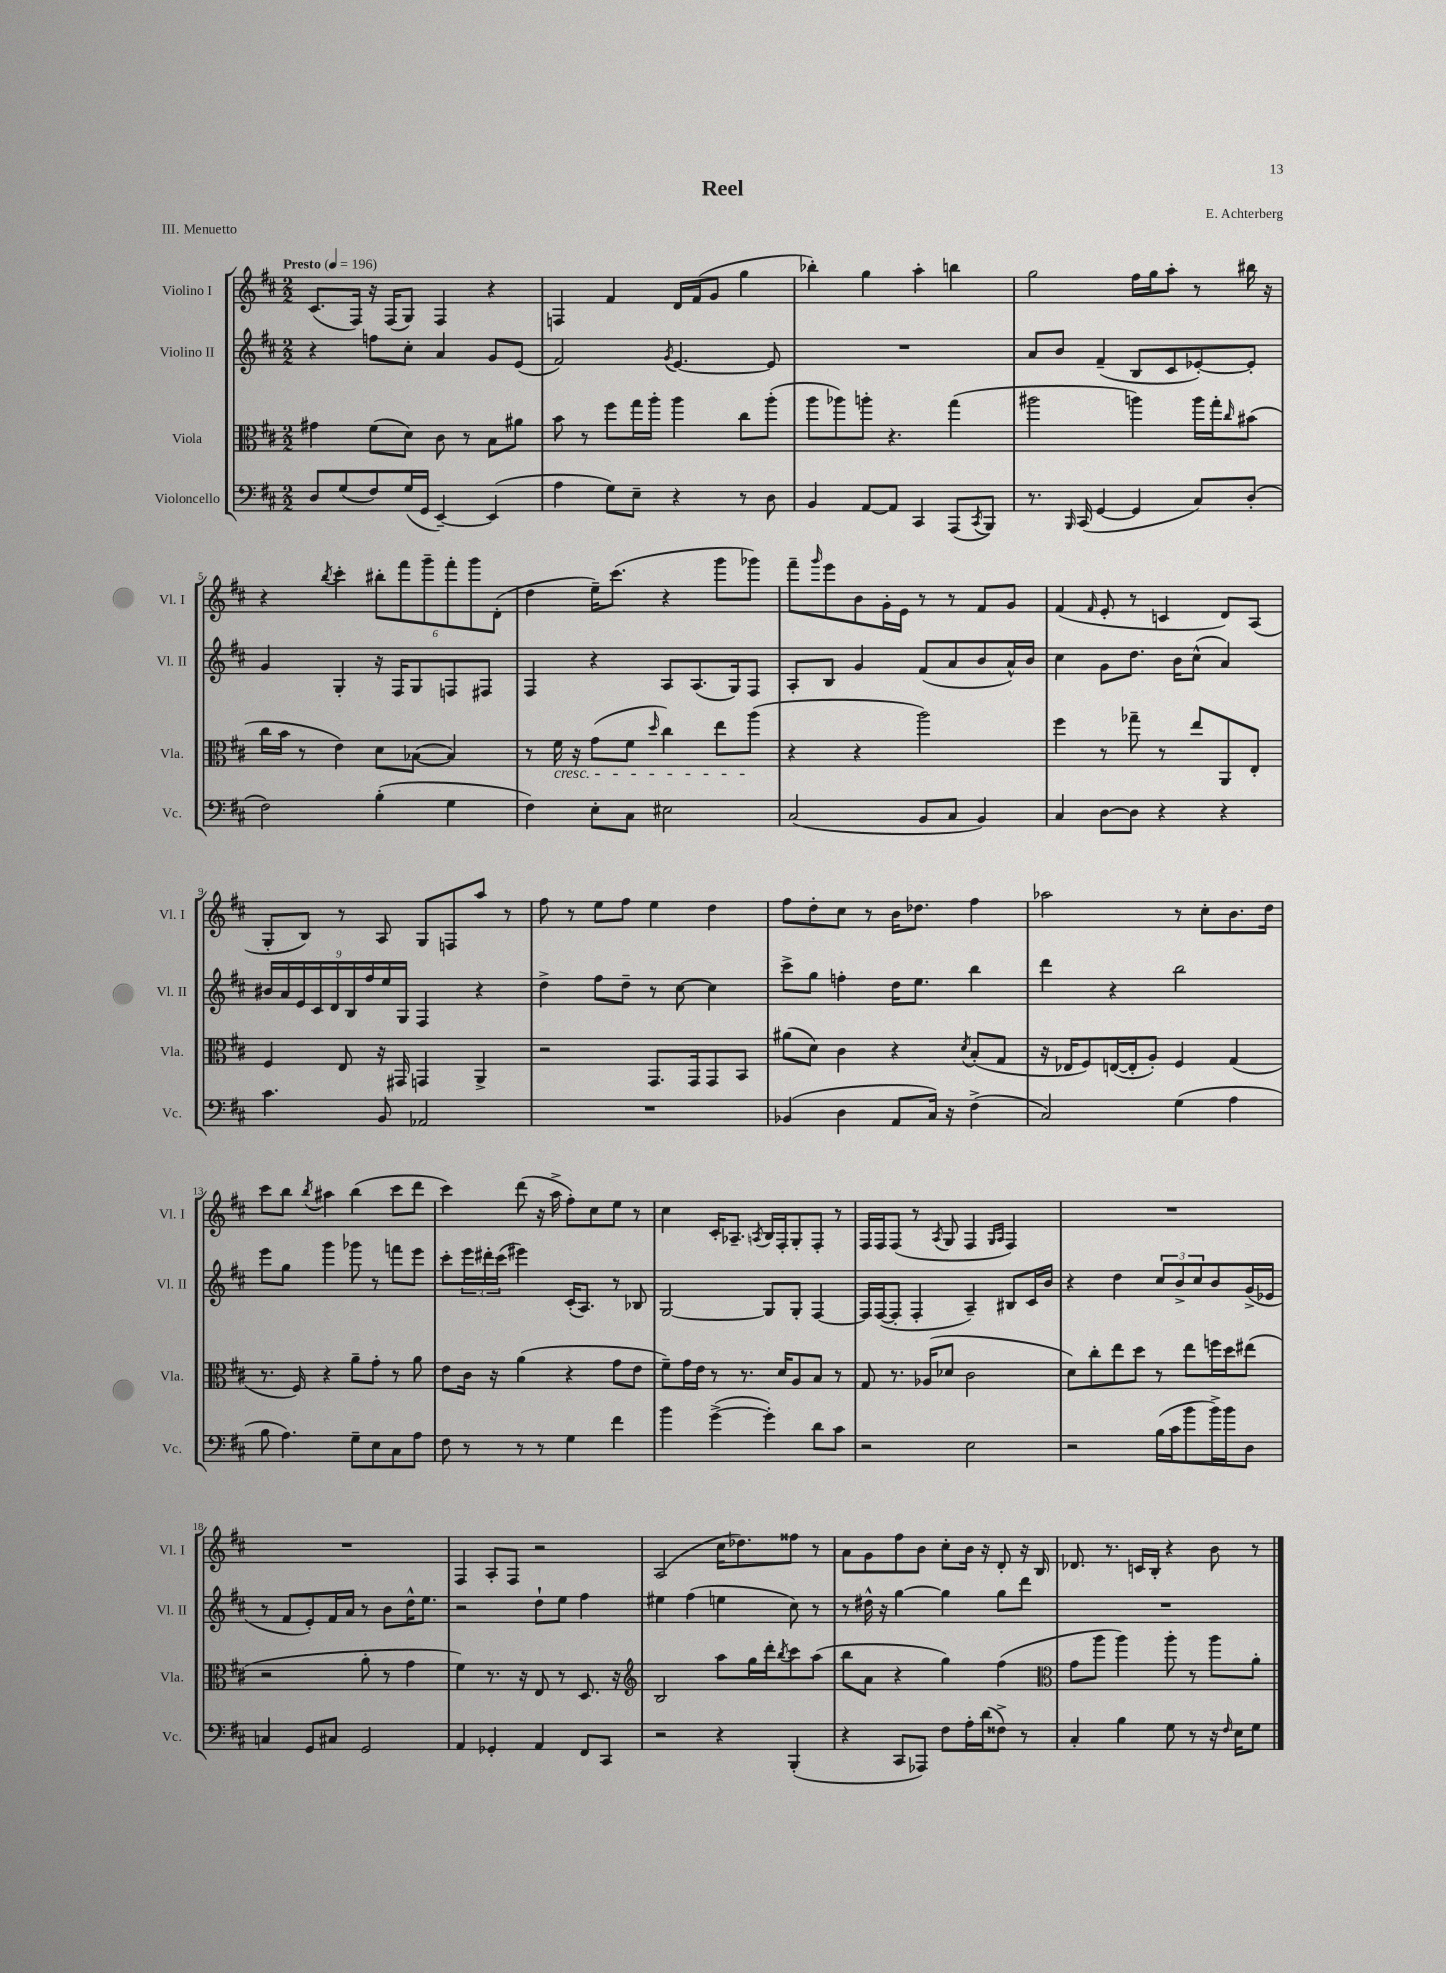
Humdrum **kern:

**kern	**kern	**kern	**kern
*part4	*part3	*part2	*part1
*staff4	*staff3	*staff2	*staff1
*I"Violoncello	*I"Viola	*I"Violino II	*I"Violino I
*I'Vc.	*I'Vla.	*I'Vl. II	*I'Vl. I
*clefF4	*clefC3	*clefG2	*clefG2
*k[f#c#]	*k[f#c#]	*k[f#c#]	*k[f#c#]
*M2/2	*M2/2	*M2/2	*M2/2
*MM196	*MM196	*MM196	*MM196
=1	=1	=1	=1
!	!	!	!LO:TX:a:B:t=Presto
8D/L	4g#X\	4r	(8.c#/L
(8G/	.	.	.
.	.	.	16F#/Jk)
8F#/)	(8f#\L	8ffn\L	16r
.	.	.	(16F#/KL
(16G/L	8d\J)	8cc#'\J	8G/J)
16GG/JJ	.	.	.
[4EE~/)	8c#\	4a/	4F#/
.	8r	.	.
(4EE/]	8B\L	8g/L	4r
.	8a#X\J	(8e/J	.
=2	=2	=2	=2
4A\	8b\	2f#/)	4Fn/
.	8r	.	.
8G\L)	8ff#\L	.	4f#/
8E~\J	16gg\L	.	.
.	16aa'\JJ	.	.
.	.	8qg/	.
4r	4aa\	[4.e/	16d/LL
.	.	.	(16f#/J
.	.	.	8g/J
8r	8cc#\L	.	4gg\
8D\	(8aa'\J	8e/]	.
=3	=3	=3	=3
4BB/	8aa\L	1r	4bb-X'\)
.	8aa-X\)	.	.
[8AA/L	8aan'\J	.	4gg\
8AA/J]	4.r	.	.
4CC#/	.	.	4aa'\
(8AAA/L	(4gg\	.	4bbn\
8qCC#/	.	.	.
8BBB/J)	.	.	.
=4	=4	=4	=4
8.r	2aa#X\	8a/L	2gg\
.	.	8b/J	.
16qqBBB/	.	.	.
(16CC#/	.	.	.
[4GG/	.	(4f#~/	.
4GG/]	4aan\)	8B/L	16ff#\LL
.	.	.	16gg\J
.	.	8c#/	8aa'\J
8C#/L)	16aa\LL	[8e-X'/)	8r
.	16gg'\J	.	.
.	16qqcc#/	.	.
(8D'/J	(8b#X\J	8e-'/J]	16bb#X\
.	.	.	16r
!!LO:LB:g=z
=5	=5	=5	=5
2F#\)	16cc#\LL	4g/	4r
.	16b\JJ	.	.
.	8r	.	.
.	.	.	8qbb/
.	4e\)	4G'/	4ccc#'\
(4B'\	8d\L	16r	12bb#X'\L
.	.	16F#/KL	.
.	.	.	12fff#\
.	([8B-X\J	8G/	.
.	.	.	12ggg~\
4G\	4B-/])	8Fn/	12fff#'\
.	.	.	12ggg\
.	.	8F#X/J	.
.	.	.	(12d'\J
=6	=6	=6	=6
4F#\)	8r	4F#/	4dd\
!	!LO:TX:b:i:t=cresc.	!	!
.	16f#\	.	.
.	16r	.	.
8E'\L	(8g\L	4r	16ee~\KL)
.	.	.	(8.ccc#\J
8C#\J	8f#\J	.	.
.	16qqdd/	.	.
2E#X\	4cc#\)	8A/L	4r
.	.	(8.A/	.
.	8ee\L	.	8ggg\L
.	.	16G/k)	.
.	(8aa\J	8F#/J	8ggg-X\J)
=7	=7	=7	=7
(2C#/	4r	8A'/L	8fff#~\L
.	.	.	16qqggg/
.	.	8B/J	8eee\
.	4r	4g/	8b\
.	.	.	16g'\L
.	.	.	16e\JJ
8BB/L	2aa\)	(8f#/L	8r
8C#/J	.	8a/	8r
4BB/)	.	8b/	8f#/L
.	.	16a^^/L)	8g/J
.	.	16b/JJ	.
=8	=8	=8	=8
4C#/	4ff#\	4cc#\	(4f#/
.	.	.	16qqf#/
[8D\L	8r	8g\L	8e'/
8D\J]	8gg-X~\	8.dd\J	8r
4r	8r	.	4cn/
.	.	16b\KL	.
.	8ee/L	(8cc#^^\J	.
4r	8AA/	4a/)	8d/L)
.	8E'/J	.	(8A/J
!!LO:LB:g=z
=9	=9	=9	=9
4.c#\	4F#/	18b#X/LL	8G'/L
.	.	18a/	.
.	.	18e/	.
.	.	.	8B/J)
.	.	18c#/	.
.	.	18d/	.
.	8E/	.	8r
.	.	18B/	.
.	.	18ff#/	.
8BB/	16r	.	8A/
.	.	18ee/	.
.	16GG#X/	.	.
.	.	18G/JJ	.
2AA-X/	4GGn/	4F#/	8G/L
.	.	.	8Fn/
.	4AA^/	4r	8aa/J
.	.	.	8r
=10	=10	=10	=10
1r	2r	4dd^\	8ff#\
.	.	.	8r
.	.	8ff#\L	8ee\L
.	.	8dd~\J	8ff#\J
.	8.GG/L	8r	4ee\
.	.	[8cc#\	.
.	16GG/k	.	.
.	8GG/	4cc#\]	4dd\
.	8BB/J	.	.
=11	=11	=11	=11
(4BB-X/	(8a#X\L	8ccc#^\L	8ff#\L
.	8d\J)	8gg\J	8dd'\
4D\	4c#\	4ffn'\	8cc#\J
.	.	.	8r
8AA/L	4r	16dd\KL	16b\KL
.	.	8.ee\J	8.dd-X\J
16C#/Jk)	.	.	.
16r	.	.	.
.	8qd/	.	.
(4F#^\	(8B'/L	4bb\	4ff#\
.	8G/J	.	.
=12	=12	=12	=12
2C#/)	16r	4ddd\	2aa-X\
.	16E-X/KL	.	.
.	8F#/)	.	.
.	([16En/L	4r	.
.	16E'/J]	.	.
.	8A'/J)	.	.
(4G\	4F#/	2bb\	8r
.	.	.	8cc#'\L
4A\	(4G/	.	8.b\
.	.	.	16dd\Jk
!!LO:LB:g=z
=13	=13	=13	=13
8B\	8.r	8eee\L	8ccc#\L
4.A\)	.	8gg\J	8bb\J
.	16F#/)	.	.
.	.	.	8qbb/
.	4r	4ggg\	4aa#X\
8G~\L	8a~\L	8ggg-X\	(4bb\
8E\	8g'\J	8r	.
8C#\	8r	8fffn\L	8ccc#\L
8A\J	8a\	8eee\J	8ddd\J
=14	=14	=14	=14
8F#\	8e\L	8ccc#'\L	4ccc#\)
8r	16c#\Jk	24eee\L	.
.	.	24ddd#X'\	.
.	16r	.	.
.	.	(24ccc#\JJ	.
8r	(4a\	4eee#X\)	(8ddd\
8r	.	.	16r
.	.	.	16aa^\
4G\	4r	(16c#'/KL	8ff#'\L)
.	.	8.A/J)	.
.	.	.	8cc#\
4f#\	8g\L	8r	8ee\J
.	8e\J	8B-X/	8r
=15	=15	=15	=15
4b\	8f#~\L)	[2G/	4cc#\
.	16g\L	.	.
.	16e\JJ	.	.
([4g^\	8r	.	16c#'/KL
.	.	.	8.A-X~/J
.	8.r	.	.
.	.	.	8qAn/
4g'\])	.	8G/L]	16B/LL
.	16d/KL	.	16F#'/J
.	8A/	8G'/J	8G'/
8d\L	8B/J	[4F#/	8F#'/J
8c#\J	8r	.	8r
=16	=16	=16	=16
2r	8G/	16F#/LL]	16F#/LL
.	.	([16F#/J	16F#/J
.	8.r	8F#'/J]	(8F#/J
.	.	4F#'/	8r
.	(16A-X/KL	.	.
.	.	.	8qA/
.	8d-X/J	.	8G/
2E\	2c#\	4A~/)	4F#/
.	.	.	16qqG/LL
.	.	.	16qqA/JJ
.	.	8B#X/L	4F#/)
.	.	16c#/L	.
.	.	16b/JJ	.
=17	=17	=17	=17
2r	8d\L)	4r	1r
.	8cc#'\	.	.
.	8ee\	4dd\	.
.	8dd\J	.	.
(16B\LL	8r	12cc#/L	.
16c#\J	.	.	.
.	.	12b^/	.
8b\	8ee\L	.	.
.	.	12cc#/	.
16b^\L)	16ffn\L	8b/	.
16b\J	16dd\J	.	.
8D\J	(8ee#X\J	(16g^/L	.
.	.	16e-X/JJ	.
!!LO:LB:g=z
=18	=18	=18	=18
4Cn/	2r	8r	1r
.	.	8f#/L	.
8GG/L	.	8e'/)	.
8C#X/J	.	16f#/L	.
.	.	16a/JJ	.
2GG/	8a'\	8r	.
.	8r	8b\L	.
.	4g\	16dd^^\K	.
.	.	8.ee\J	.
=19	=19	=19	=19
4AA/	4f#\)	2r	4F#/
4GG-X'/	8.r	.	8A'/L
.	.	.	8F#/J
.	16r	.	.
4AA/	8E/	8dd`\L	2r
.	8r	8ee\J	.
8FF#/L	8.D/	4ff#\	.
8CC#/J	.	.	.
.	16r	.	.
=20	=20	=20	=20
*	*clefG2	*	*
2r	2B/	4ee#X\	(2A/
.	.	(4ff#\	.
4r	8aa\L	4een\	16cc#\KL
.	.	.	8.dd-X\)
.	16gg\L	.	.
.	16ddd'\J	.	.
.	8qbb/	.	.
(4BBB'/	8ccc#\	8cc#\)	8ff##X\J
.	(8aa\J	8r	8r
=21	=21	=21	=21
4r	8bb\L	8r	8a\L
.	8a\J	16dd#X^^\	8g\
.	.	16r	.
8CC#/L	4r	[4gg\	8ff#\
8AAA-X/J)	.	.	8b\J
8F#\L	4gg\)	4gg\]	8cc#'\L
16A'\L	.	.	16b\Jk
(16d\J	.	.	16r
8F##X^\J)	(4ff#\	8gg\L	8d'/
8r	.	8ddd\J	16r
.	.	.	16B/
=22	=22	=22	=22
*	*clefC3	*	*
4C#'/	8g\L	1r	8.d-X/
.	8aa\J	.	.
.	.	.	8.r
4B\	4aa\)	.	.
.	.	.	16cn/LL
.	.	.	16B'/JJ
8G\	8aa'\	.	4r
8r	8r	.	.
16r	8aa\L	.	8b\
16qqF#/	.	.	.
16E\KL	.	.	.
8G\J	8a'\J	.	8r
==	==	==	==
*-	*-	*-	*-
